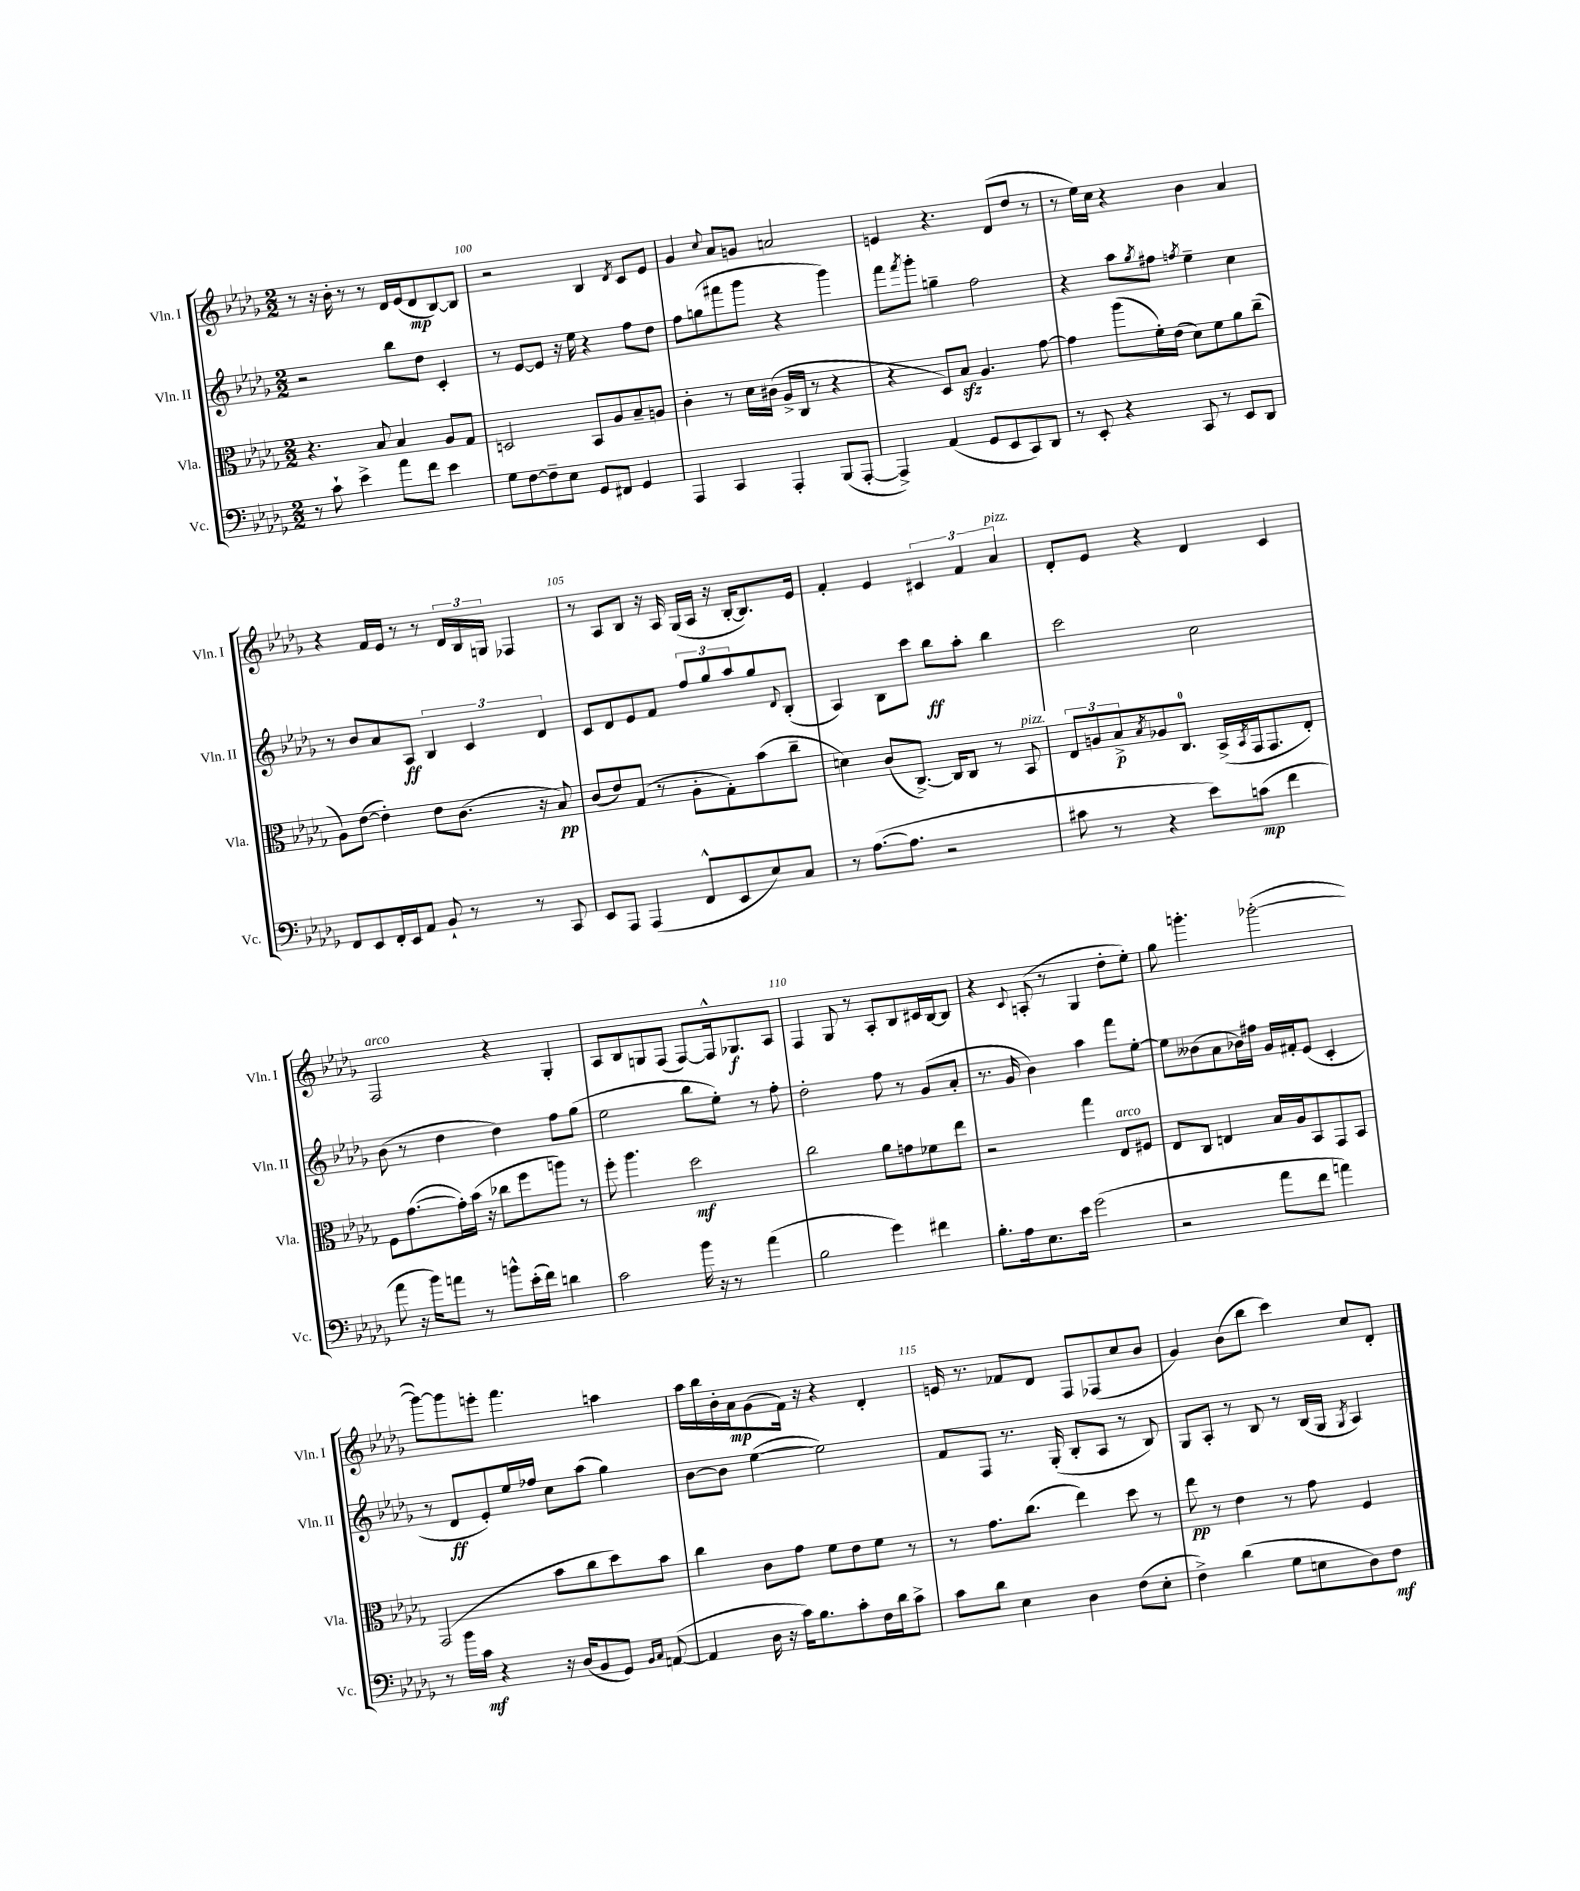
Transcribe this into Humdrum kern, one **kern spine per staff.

**kern	**kern	**kern	**kern
*staff4	*staff3	*staff2	*staff1
*clefF4	*clefC3	*clefG2	*clefG2
*k[b-e-a-d-g-]	*k[b-e-a-d-g-]	*k[b-e-a-d-g-]	*k[b-e-a-d-g-]
*M2/2	*M2/2	*M2/2	*M2/2
8r	4.r	2r	8r
8c`\	.	.	16r
.	.	.	16b-'\
4e-^\	.	.	8r
.	8B-/	.	8r
8a-\L	4B-/	8bb-\L	16d-/LL
.	.	.	(16e-/J
8f\J	.	8dd-\J	8d-/
4e-\	8A-/L	4c'/	[8B-/)
.	8G-/J	.	8B-/]J
=	=	=	=
8G-\L	2D/	8r	2r
[8F\	.	[8e-/L	.
8F~\]	.	8e-/]J	.
8E-\J	.	16r	.
.	.	16ee-\	.
8GG-/L	8BB-/L	4r	4B-/
8FF#/J	8A-/	.	.
.	.	.	8qd-/
4GG-/	8B-~/	8ff\L	8c/L
.	8A/J	8dd-\J	8e-/J
=	=	=	=
4AAA-/	4c'\	8ff\L	4g-/
.	.	(8gg\	.
.	.	.	8qqcc/
4CC/	8r	8fff#\	8a-/L
.	16d-\LL	8ggg-\J	8g/J
.	(16c#\JJ	.	.
4AAA-'/	16A-^/LL	4r	2a/
.	16C/JJ	.	.
.	8r	.	.
(8BBB-/L	4r	4ggg-\)	.
[8AAA-'/J	.	.	.
=	=	=	=
4AAA-^/])	4r	8fff\L	4e/
.	.	8qfff/	.
.	.	8ggg-'\J	.
(4AA-/	8D-/L)	4gg~\	4.r
.	8B-/J	.	.
8GG-/L	4.A-/	2ff\	.
8EE-/	.	.	(8d-/L
8CC/)	.	.	8dd-/J
8DD-/J	[8g-\	.	8r
=	=	=	=
8r	4g-\]	4r	8r
8EE-'/	.	.	16ee-\LL)
.	.	.	16cc\JJ
4r	(8aa-\L	8aa-\L	4r
.	.	8qgg-/	.
.	16f'\L)	8ff#\J	.
.	(16e-\JJ	.	.
.	.	8qff/	.
8CC/	8d-\L)	4ee-~\	4b-\
8r	8f\	.	.
8EE-/L	8a-\	4cc\	4a-/
8DD-/J	(8cc~\J	.	.
=	=	=	=
8FF/L	8A-\L)	8r	4r
8EE-/	([8e-\J	8b-/L	.
16FF'/L	4e-'\])	8a-/	16f/LL
16EE-/J	.	.	16e-/JJ
8AA-/J	.	8A-/J	8r
8BB-`/	8e-\L	6B-/	8r
8r	(8.c\J	.	24d-/LL
.	.	6c/	24B-/
.	.	.	24G/JJ
8r	.	.	4F-/
.	16r	.	.
.	.	6d-/	.
8CC/	8B-/)	.	.
=	=	=	=
8EE-/L	(8c/L	8c/L	8r
8AAA-/J	8e-/)	8d-/	8A-/L
(4AAA-/	(8G-/J	8e-/	8B-/J
.	8r	8f/J	16r
.	.	.	16A-/
8FF^^/L	8A-'\L	12ff/L	(16G-/LL
.	.	.	16A-/JJ
.	.	12gg-/	.
8EE-/	8G-'\)	.	16r
.	.	12aa-/	.
.	.	.	[16B-'/LK
8E-/)	(8b-\	8gg-/	8.B-/])
.	.	8qqd-/	.
8C/J	8cc~\J	(8B-'/J	.
.	.	.	16e-/Jk
=	=	=	=
8r	4d\)	4A-/)	4f'/
([8.A-\L	.	.	.
.	(8c/L	8B-\L	4e-/
8.A-\]J	.	.	.
.	[8.C^/J)	8ccc\J	.
2r	.	8bb-\L	6c#/
.	16C/]LK	.	.
.	8C/J	8aa-'\J	.
.	.	.	6f/
.	8r	4bb-\	.
.	.	.	6a-/
.	8BB-/	.	.
=	=	=	=
8c#\	12E-/L	2ccc\	8d-'/L
.	12A/	.	.
8r	.	.	8e-/J
.	12B-^/	.	.
.	8qB-/	.	.
4r	8A-/	.	4r
.	8.C/J	.	.
8e-\L)	.	2cc\	4d-/
.	(16BB-^/LL	.	.
.	8qBB-/	.	.
(8c\J	16GG-/J	.	.
.	8.GG-/	.	.
4f\	.	.	4c/
.	8E-'/J)	.	.
=	=	=	=
8a-\	8F\L	(8b-\	2F/
16r	([8.g-\	8r	.
16b-\LK)	.	.	.
8a\J	.	4dd-\	.
.	16g-'\]L)	.	.
8r	(16b-\JJ	.	.
.	16r	.	.
8b^^\L	8cc-\L	4dd-\)	4r
(16e-'\L	8ff\	.	.
16f\JJ)	.	.	.
4d\	8aa\J)	8ff\L	4G-'/
.	8r	(8gg-\J	.
=	=	=	=
2c\	8ff'\	2ee-\	8A-/L
.	4.aa-\	.	8B-/
.	.	.	8G/
.	.	.	(8F/J
16b-\	2dd-\	8bb-\L	[8F/L)
16r	.	.	.
8r	.	8ee-'\J)	16F^^/]k
.	.	.	8.G-/
(4a-\	.	8r	.
.	.	8ff'\	8A-/J
=	=	=	=
2B-\	2cc\	2dd-'\	4F/
.	.	.	8G-/
.	.	.	8r
4g-\)	8a-\L	8ff\	8A-'/L
.	8g\	8r	8B-/
4f#\	8f-\	(8g-/L	16c#/L
.	.	.	[16B-/J
.	8ee-\J	8a-'/J	8B-/]J
=	=	=	=
8.B-'\L	2r	8.r	4r
16A-\k	.	16g-/	.
.	.	.	8qqc/
8.E-\	.	4b-\)	(8A'/
.	.	.	8r
16e-\Jk	.	.	.
(2g-\	4gg-\	4aa-\	4G-/
.	8E-/L	8fff\L	8dd-'\L
.	8F#/J	[8ee-'\J	8ee-'\J)
=	=	=	=
2r	8E-/L	8ee-\]L	8gg-\
.	8C/J	(8b--\	4.ggg'\
.	4E/	8a-\	.
.	.	16b-\L)	.
.	.	16ff#\JJ	.
8a-\L	16B-/LL	16g-/LL	([2ggg-'\
.	16A-/J	16f#'/J	.
8f\J	8BB-/	(8e-/J	.
4a\)	8GG-/	4c'/	.
.	8BB-/J	.	.
=	=	=	=
8r	(2GG-/	8r	8ggg-\_L)
16b-\LL	.	8d-/L	8ggg-\]
16c\JJ	.	.	.
4r	.	8e-'/)	8eee'\J
.	.	16ee-/L	4.fff\
.	.	16ff-/JJ	.
16r	8b-\L	8cc\L	.
(16D-/LK	.	.	.
8BB-/	8cc\	(8aa-\J	.
8GG-/J)	8dd-\)	4gg-\)	4aa\
16qqBB-/LL	.	.	.
16qqC/JJ	.	.	.
([8AA/	8b-\J	.	.
=	=	=	=
4AA/]	4cc\	[8b-\L	16aa-\LL
.	.	.	16bb-\
.	.	8b-\]J	16b-'\
.	.	.	16a-\J
16D-\	8c\L	([4ee-\	(8g-\
16r	.	.	.
16c\LK)	8g-\J	.	16f\Jk)
8.B-\	.	.	16r
.	8f\L	2ee-\])	4r
8c'\	8e-\	.	.
16F\L	8f\J	.	4d-'/
16d-\J	.	.	.
8c^\J	8r	.	.
=	=	=	=
8c\L	8r	8f/L	16e/
.	.	.	8.r
8d-\J	8.g-\L	8F/J	.
4E-\	.	8.r	8f-/L
.	(8.cc\J	.	.
.	.	.	8d-/J
.	.	(16G-'/	.
4D-\	4ee-\)	8B-'/L	8F/L
.	.	8A-/J	(8F-/
(8F\L	8dd-\	8r	8cc/
8E-'\J	8r	8B-/)	8b-/J
=	=	=	=
4F^\)	8ee-\	8G-/L	4g-/)
.	8r	8A-'/J	.
(4d-\	4e-\	8r	(8b-\L
.	.	8B-/	8bb-\J
8G-\L	8r	8r	4ccc\)
8E\	8g-\	(16B-/LL	.
.	.	16G-/JJ	.
.	.	8qG-/	.
8D-\)	4F/	4A-/)	8cc/L
8F\J	.	.	8d-'/J
==	==	==	==
*-	*-	*-	*-
